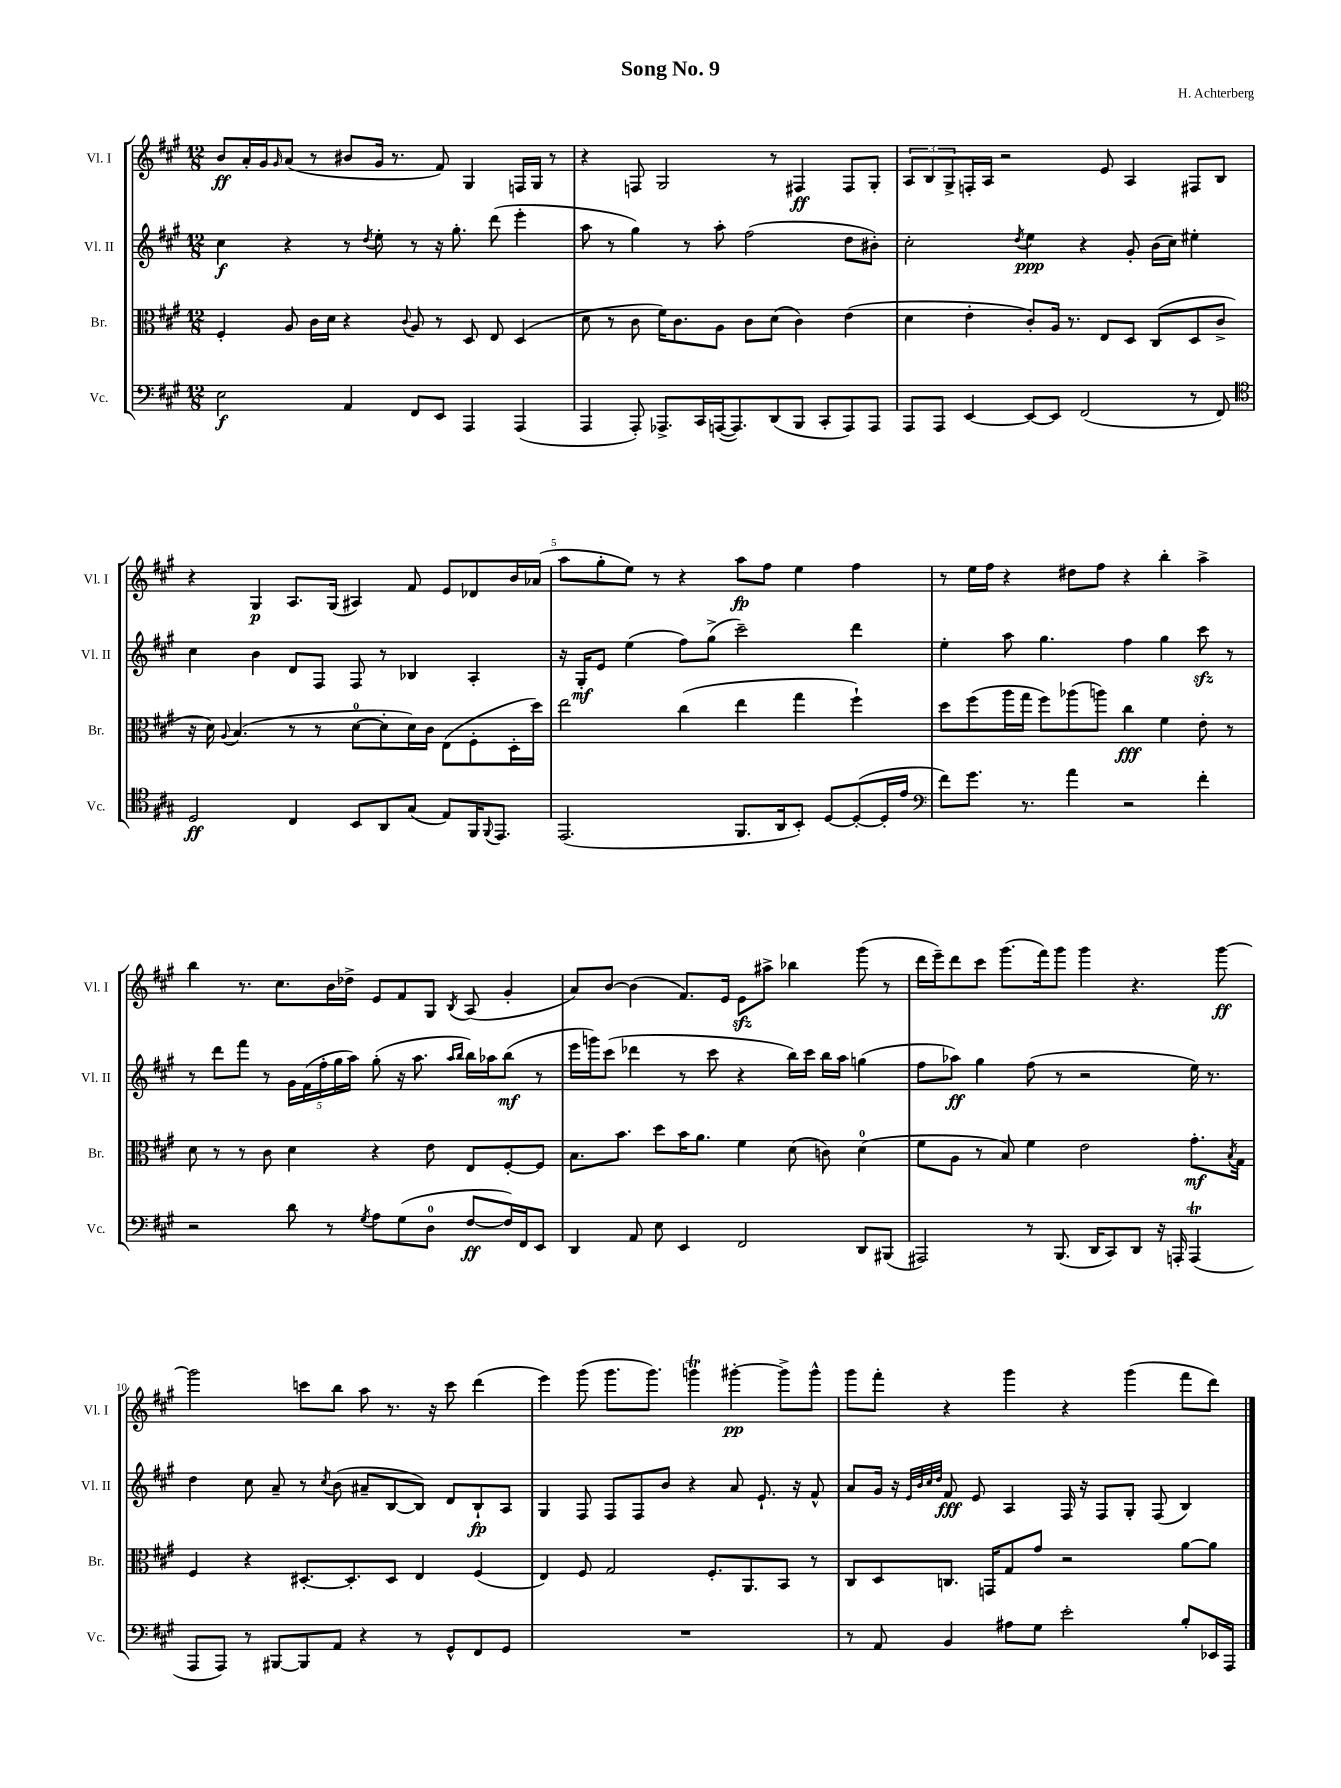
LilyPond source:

\header { title = "Song No. 9" composer = "H. Achterberg" }
<<
\new StaffGroup <<
\new Staff = "s0" \with { instrumentName = "Vl. I" shortInstrumentName = "Vl. I" } {
    \clef treble \key a \major \numericTimeSignature \time 12/8
    b'8\ff a'16-. gis'16 \grace { gis'16 } a'8( r8 bis'8 gis'16 r8. fis'8) gis4 f16 gis16 r8 |
    r4 f8 gis2 r8 fis4\ff fis8 gis8-. |
    \tuplet 3/2 { a8 b8 gis8-> } f16-. a16 r2 e'8 a4 fis8 b8 |
    r4 gis4\p a8. gis16( ais4) fis'8 e'8 des'8 b'16 aes'16( |
    a''8 gis''8-. e''8) r8 r4 a''8\fp fis''8 e''4 fis''4 |
    r8 e''16 fis''16 r4 dis''8 fis''8 r4 b''4-. a''4-> |
    b''4 r8. cis''8. b'16 des''16-> e'8 fis'8 gis8 \acciaccatura { b8 } a8( gis'4-. |
    a'8) b'8~ b'4( fis'8.) e'16 e'8\sfz ais''8-> bes''4 gis'''8( r8 |
    d'''16 e'''16--) d'''8 cis'''8 gis'''8.( fis'''16) gis'''8 gis'''4 r4. gis'''8~\ff |
    gis'''2 c'''8 b''8 a''8 r8. r16 c'''8 d'''4( |
    e'''4) gis'''8( gis'''8. gis'''8.) g'''4\trill gis'''4~-.\pp gis'''8-> gis'''8-^ |
    gis'''8 fis'''8-. r4 gis'''4 r4 gis'''4( fis'''8 d'''8) \bar "|." |
}
\new Staff = "s1" \with { instrumentName = "Vl. II" shortInstrumentName = "Vl. II" } {
    \clef treble \key a \major \numericTimeSignature \time 12/8
    cis''4\f r4 r8 \acciaccatura { d''8 } e''8-. r8 r16 gis''8.-. d'''8( e'''4-. |
    a''8 r8 gis''4) r8 a''8-. fis''2( d''8 bis'8-.) |
    cis''2-. \acciaccatura { d''8 } e''4\ppp r4 gis'8-. b'16( cis''16) eis''4-. |
    cis''4 b'4 d'8 fis8 fis8 r8 bes4 a4-. |
    r16 gis16-.\mf e'8 e''4( fis''8) gis''8->( cis'''2--) d'''4 |
    e''4-. a''8 gis''4. fis''4 gis''4 cis'''8\sfz r8 |
    r8 d'''8 fis'''8 r8 \tuplet 5/4 { gis'16 fis'16( fis''16-. gis''16 a''16) } gis''8-.( r16 a''8. \grace { a''16 b''16 } b''16) aes''16 b''8\mf( r8 |
    e'''16 g'''16) cis'''8( des'''4 r8 cis'''8 r4 b''16) cis'''16 b''16 a''16 g''4( |
    fis''8 aes''8\ff) gis''4 fis''8( r8 r2 e''16) r8. |
    d''4 cis''8 a'8-- r8 \acciaccatura { cis''8 } b'8( ais'8-- b8~ b8) d'8 b8-!\fp a8 |
    gis4 fis8 fis8 fis8 b'8 r4 a'8 e'8.-! r16 fis'8-^ |
    a'8 gis'16 r16 \grace { e'32 b'32 cis''32 d''32 } fis'8\fff e'8 a4 fis16 r16 fis8 gis8-. fis8( b4) \bar "|." |
}
\new Staff = "s2" \with { instrumentName = "Br." shortInstrumentName = "Br." } {
    \clef alto \key a \major \numericTimeSignature \time 12/8
    fis4-. a8 cis'16 d'16 r4 \appoggiatura { cis'8 } a8 r8 d8 e8 d4( |
    d'8 r8 cis'8 fis'16) cis'8. a8 cis'8 d'8( cis'4) e'4( |
    d'4 e'4-. cis'8-.) a16 r8. e8 d8 cis8( d8 cis'8-> |
    r16 d'16) \appoggiatura { a8 } b4.( r8 r8 d'8-0~ d'8-. d'16) cis'16 e8( fis8-. d16-. d''16) |
    e''2 cis''4( e''4 gis''4 fis''4-!) |
    d''8 fis''8( a''16 gis''16 fis''8) aes''8( a''8) cis''4\fff fis'4 e'8-. r8 |
    d'8 r8 r8 cis'8 d'4 r4 e'8 e8 fis8~-. fis8 |
    b8. b'8. d''8 b'16 a'8. fis'4 d'8( c'8) d'4-0( |
    fis'8 a8 r8 b8) fis'4 e'2 gis'8.-.\mf \acciaccatura { b8 } gis16 |
    fis4 r4 dis8.~-. dis8.-. dis8 e4 fis4( |
    e4) fis8 gis2 fis8.-. a,8. b,8 r8 |
    cis8 d8 c8. g,16 gis8 gis'8 r2 a'8~ a'8 \bar "|." |
}
\new Staff = "s3" \with { instrumentName = "Vc." shortInstrumentName = "Vc." } {
    \clef bass \key a \major \numericTimeSignature \time 12/8
    e2\f a,4 fis,8 e,8 a,,4 a,,4( |
    a,,4 a,,8-.) aes,,8.-> cis,16 a,,16~( a,,8.) d,8( b,,8 cis,8-. a,,8) a,,8 |
    a,,8 a,,8 e,4~ e,8~ e,8 fis,2( r8 fis,8) |
    \clef tenor d2\ff cis4 b,8 a,8 gis8( e8) fis,16 \appoggiatura { fis,8 } e,8. |
    e,2.( fis,8. a,16 b,8-.) d8~ d8~-.( d16-. e'16 |
    \clef bass fis'8) gis'8. r8. a'4 r2 fis'4-. |
    r2 d'8 r8 \acciaccatura { gis8 } a8 gis8( d8-0 fis8~\ff fis16) fis,16 e,8 |
    d,4 a,8 e8 e,4 fis,2 d,8 bis,,8( |
    ais,,2) r8 b,,8.( d,16 cis,8) d,8 r16 a,,16-. a,,4\trill( |
    a,,8 a,,8) r8 bis,,8~ bis,,8 a,8 r4 r8 gis,8-^ fis,8 gis,8 |
    R1. |
    r8 a,8 b,4 ais8 gis8 e'2-. b8-. ees,16 a,,16 \bar "|." |
}
>>
>>
\layout { \context { \Score \override BarNumber.break-visibility = ##(#f #t #t) barNumberVisibility = #(every-nth-bar-number-visible 5) } }
